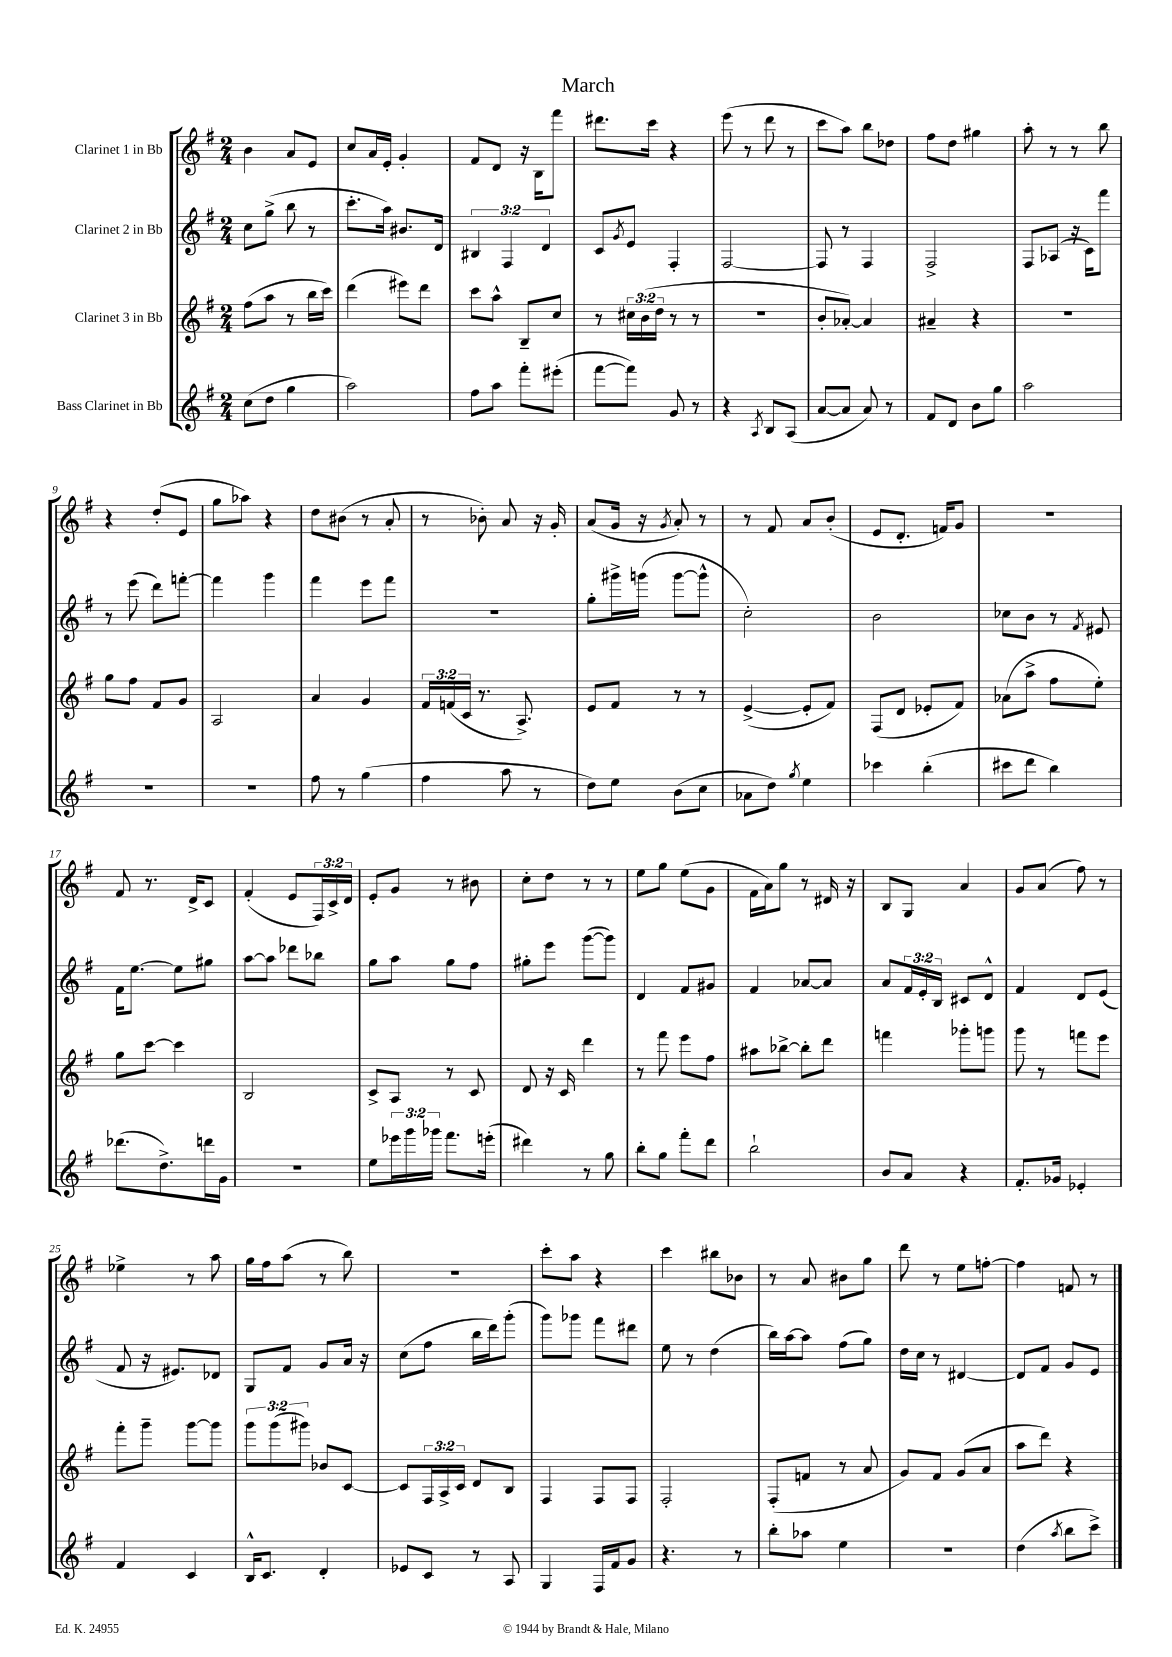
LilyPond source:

\header { title = "March" }
<<
\new StaffGroup <<
\new Staff = "s0" \with { instrumentName = "Clarinet 1 in Bb" } {
    \clef treble \key g \major \numericTimeSignature \time 2/4 \override Staff.TupletNumber.text = #tuplet-number::calc-fraction-text
    b'4 a'8 e'8 |
    c''8 a'16 e'16-. g'4-. |
    fis'8 d'8 r16 b16 fis'''8 |
    dis'''8. c'''16 r4 |
    e'''8( r8 d'''8 r8 |
    c'''8 a''8) b''8 des''8 |
    fis''8 d''8 gis''4 |
    a''8-. r8 r8 b''8 |
    r4 d''8-.( e'8 |
    g''8 aes''8) r4 |
    d''8 bis'8( r8 a'8-. |
    r8 bes'8-.) a'8 r16 g'16-. |
    a'8( g'16 r16 \acciaccatura { g'8 } a'8-.) r8 |
    r8 fis'8 a'8 b'8-.( |
    e'8 d'8.-. f'16) g'8 |
    R2 |
    fis'8 r8. d'16-> c'8 |
    fis'4-.( e'8 \tuplet 3/2 { fis16) c'16-> d'16 } |
    e'8-. g'8 r8 bis'8 |
    c''8-. d''8 r8 r8 |
    e''8 g''8 e''8( g'8 |
    fis'16 a'16) g''8 r8 dis'16 r16 |
    b8 g8 a'4 |
    g'8 a'8( fis''8) r8 |
    ees''4-> r8 a''8 |
    g''16 fis''16 a''8( r8 b''8) |
    R2 |
    c'''8-. a''8 r4 |
    c'''4 bis''8 bes'8 |
    r8 a'8 bis'8 g''8 |
    d'''8 r8 e''8 f''8~-. |
    f''4 f'8 r8 \bar "|." |
}
\new Staff = "s1" \with { instrumentName = "Clarinet 2 in Bb" } {
    \clef treble \key g \major \numericTimeSignature \time 2/4 \override Staff.TupletNumber.text = #tuplet-number::calc-fraction-text
    c''8 g''8->( b''8 r8 |
    c'''8.-. a''16) bis'8. d'16 |
    \tuplet 3/2 { bis4 fis4 d'4 } |
    c'8 \acciaccatura { g'8 } e'8 fis4-. |
    fis2~ |
    fis8 r8 fis4 |
    fis2-> |
    fis8 aes8( r16 c'16) fis'''8 |
    r8 e'''8( d'''8) f'''8~-. |
    f'''4 g'''4 |
    fis'''4 e'''8 fis'''8 |
    r2 |
    g''8-. gis'''16-> g'''16( g'''8~ g'''8-^ |
    c''2-.) |
    b'2 |
    ces''8 b'8 r8 \acciaccatura { fis'8 } eis'8 |
    fis'16 e''8.~ e''8 gis''8 |
    a''8~ a''8 des'''8 bes''8 |
    g''8 a''8 g''8 fis''8 |
    gis''8-. e'''8 g'''8~( g'''8) |
    d'4 fis'8 gis'8 |
    fis'4 aes'8~ aes'8 |
    a'8 \tuplet 3/2 { fis'16 e'16-. b16 } cis'8 d'8-^ |
    fis'4 d'8 e'8( |
    fis'8 r16 eis'8.) des'8 |
    g8 fis'8 g'8 a'16 r16 |
    c''8( fis''8 b''16 d'''16) g'''8-.( |
    g'''8) ges'''8 fis'''8 dis'''8 |
    e''8 r8 d''4( |
    b''16) a''16~ a''8 fis''8( g''8) |
    d''16 c''16 r8 dis'4~ |
    dis'8 fis'8 g'8 e'8 \bar "|." |
}
\new Staff = "s2" \with { instrumentName = "Clarinet 3 in Bb" } {
    \clef treble \key g \major \numericTimeSignature \time 2/4 \override Staff.TupletNumber.text = #tuplet-number::calc-fraction-text
    fis''8( a''8 r8 b''16 c'''16) |
    d'''4( eis'''8) d'''8 |
    c'''8 a''8-^ b8-- c''8 |
    r8 \tuplet 3/2 { cis''16 b'16( d''16 } r8 r8 |
    R2 |
    b'8-. aes'8~-.) aes'4 |
    ais'4-- r4 |
    r2 |
    g''8 fis''8 fis'8 g'8 |
    a2 |
    a'4 g'4 |
    \tuplet 3/2 { fis'16 f'16( c'16 } r8. a8.->) |
    e'8 fis'8 r8 r8 |
    e'4~->( e'8-. fis'8) |
    fis8( d'8 ees'8-. fis'8) |
    aes'8( a''8-> fis''8 e''8-.) |
    g''8 c'''8~ c'''4 |
    b2 |
    c'8-> a8 r8 c'8 |
    d'8 r16 c'16 d'''4 |
    r8 fis'''8 e'''8 fis''8 |
    ais''8 bes''8~-> bes''8-. d'''8 |
    f'''4 ges'''8-. g'''8 |
    g'''8 r8 f'''8 e'''8 |
    fis'''8-. g'''8-- g'''8~ g'''8 |
    \tuplet 3/2 { g'''8 g'''8( gis'''8) } bes'8 c'8~ |
    c'8 \tuplet 3/2 { fis16 a16-> c'16 } d'8 b8 |
    fis4 fis8 fis8 |
    fis2-. |
    fis8-.( f'8 r8 a'8 |
    g'8) fis'8 g'8( a'8 |
    a''8 d'''8) r4 \bar "|." |
}
\new Staff = "s3" \with { instrumentName = "Bass Clarinet in Bb" } {
    \clef treble \key g \major \numericTimeSignature \time 2/4 \override Staff.TupletNumber.text = #tuplet-number::calc-fraction-text
    c''8( d''8 g''4 |
    a''2) |
    fis''8 a''8 fis'''8-. eis'''8-.( |
    fis'''8~ fis'''8) g'8 r8 |
    r4 \acciaccatura { a8 } b8 a8( |
    a'8~ a'8 a'8) r8 |
    fis'8 d'8 b'8 g''8 |
    a''2 |
    R2 |
    R2 |
    fis''8 r8 g''4( |
    fis''4 a''8 r8 |
    d''8) e''8 b'8( c''8 |
    aes'8 d''8) \acciaccatura { g''8 } e''4 |
    ces'''4 b''4-.( |
    cis'''8 d'''8 b''4) |
    des'''8.( d''8.->) d'''16 g'16 |
    R2 |
    e''8 \tuplet 3/2 { ees'''16 g'''16 ges'''16 } fis'''8. e'''16-.( |
    dis'''4) r8 g''8 |
    b''8-. g''8 fis'''8-. d'''8 |
    b''2-! |
    b'8 a'8 r4 |
    fis'8.-. ges'16 ees'4-. |
    fis'4 c'4 |
    b16-^ c'8. d'4-. |
    ees'8 c'8 r8 a8 |
    g4 fis16 fis'16 g'8 |
    r4. r8 |
    b''8-. aes''8 e''4 |
    R2 |
    d''4( \acciaccatura { a''8 } b''8 c'''8->) \bar "|." |
}
>>
>>
